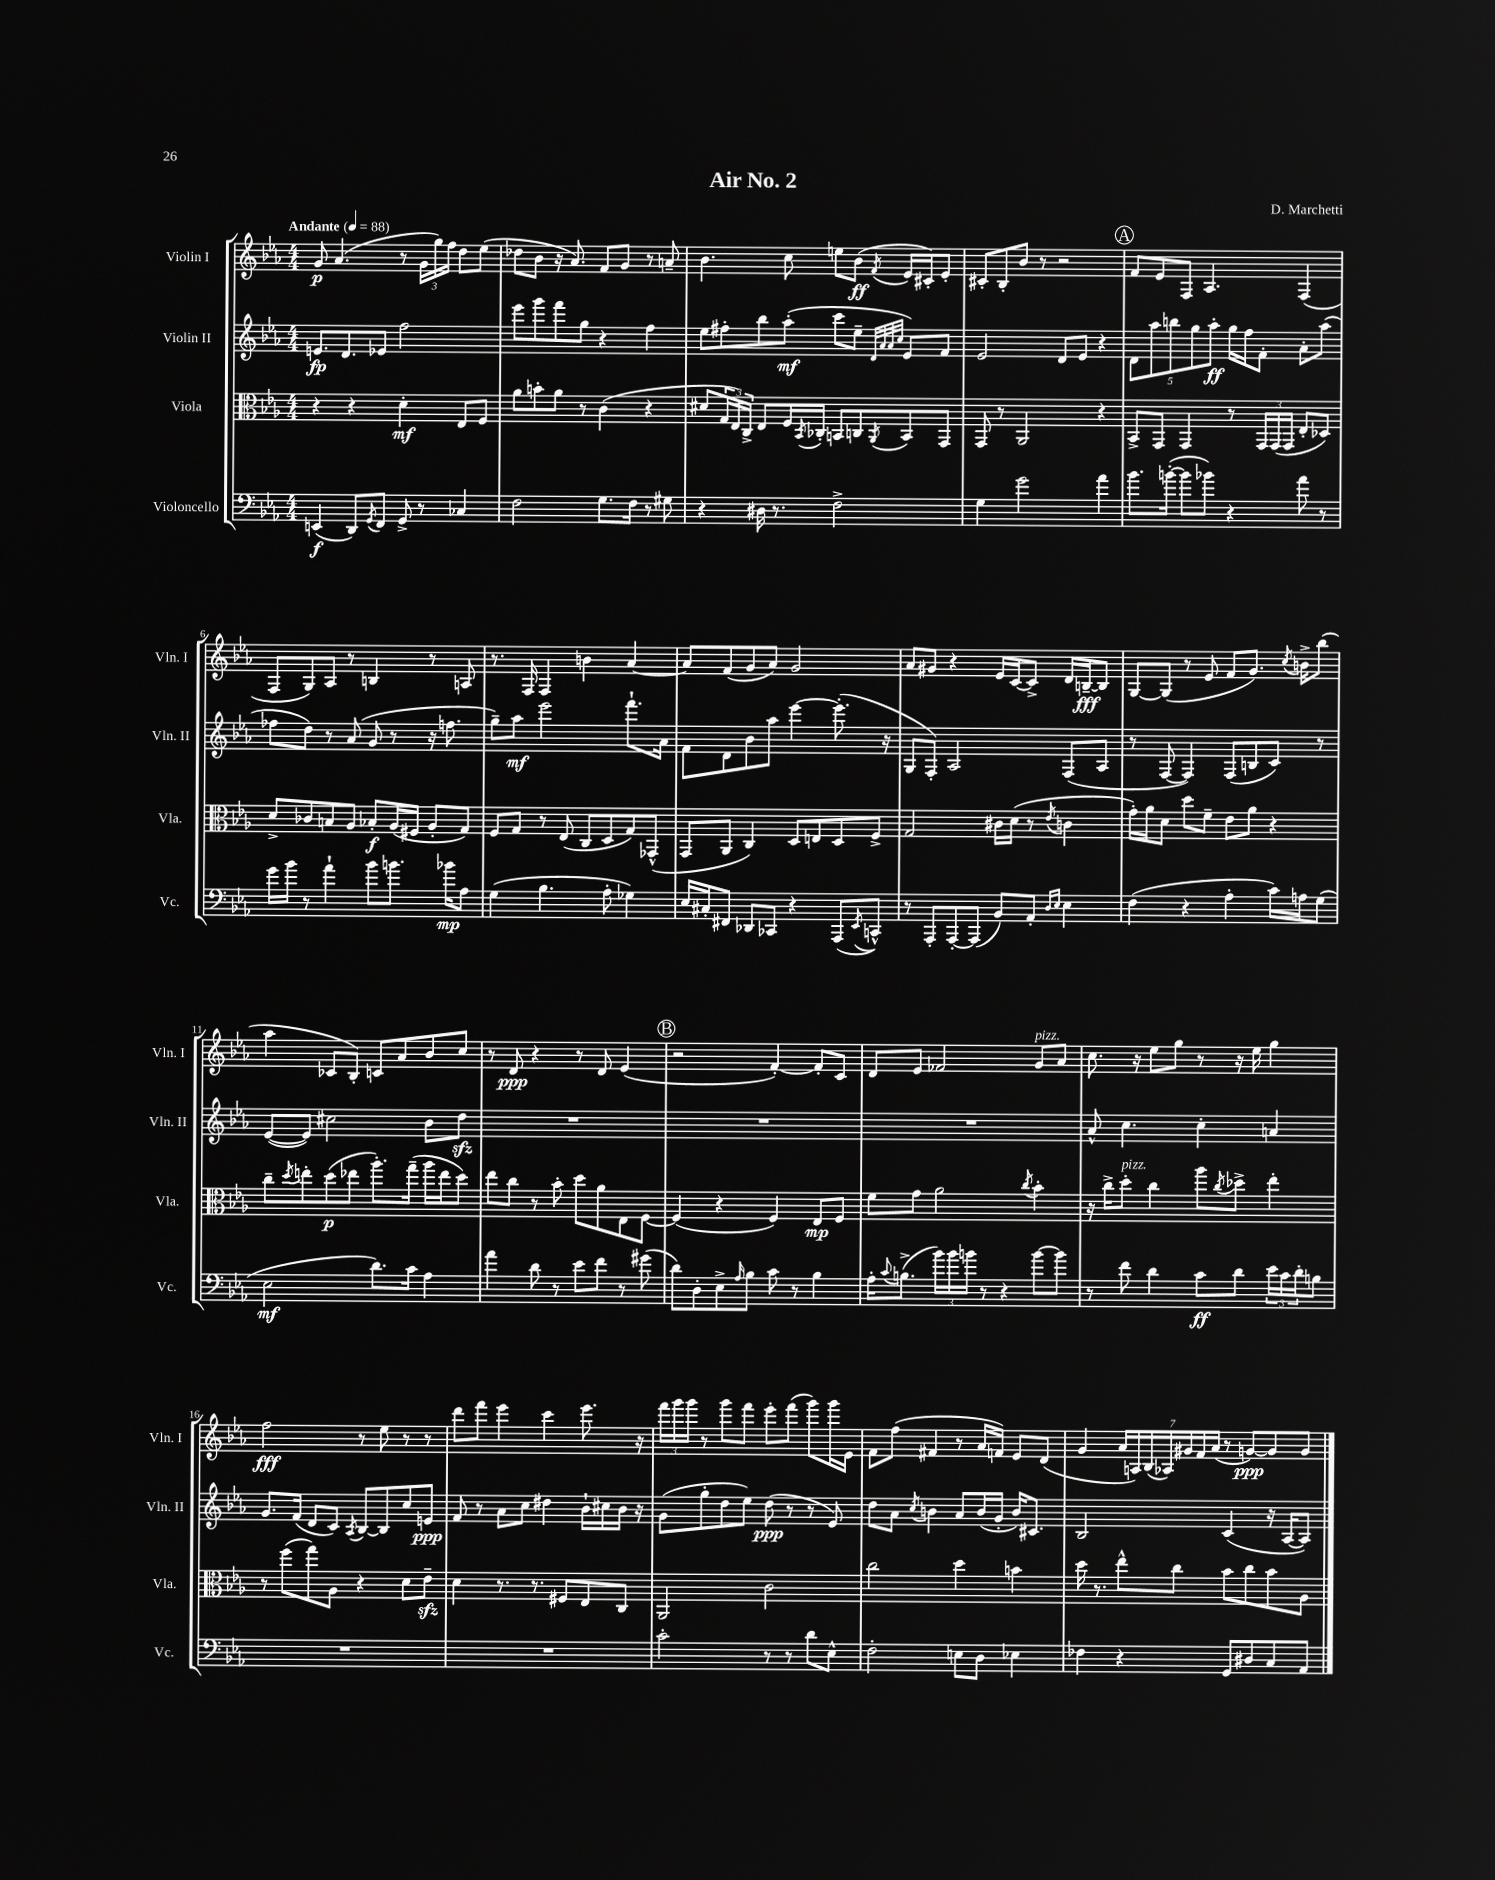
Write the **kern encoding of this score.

**kern	**kern	**kern	**kern
*staff4	*staff3	*staff2	*staff1
*clefF4	*clefC3	*clefG2	*clefG2
*k[b-e-a-]	*k[b-e-a-]	*k[b-e-a-]	*k[b-e-a-]
*M4/4	*M4/4	*M4/4	*M4/4
*MM88	*MM88	*MM88	*MM88
(4EE/	4r	8.e/L	8g/
.	.	.	(4.a-/
.	.	8.d/	.
8DD/L)	4r	.	.
8qGG/	.	.	.
8FF/J	.	8e-/J	.
8GG^/	4d'\	2ff\	8r
8r	.	.	24g\LL
.	.	.	24gg\)
.	.	.	24ff\JJ
4C-/	8E-/L	.	8dd\L
.	8F/J	.	(8ee-\J
=	=	=	=
2F\	8a-\L	8eee-\L	8dd-\L
.	8b'\	8ggg\	8b-\J
.	8a-\J	8fff\	16r
.	.	.	8.a-/)
.	8r	8gg\J	.
8.G\L	(4c\	4r	8f/L
.	.	.	8g/J
16F\Jk	.	.	.
8r	4r	4ff\	8r
8G#\	.	.	8a~/
=	=	=	=
4r	8d#/L	8ee-\L	4.b-\
.	24G/L	8ff#'\	.
.	24E-/)	.	.
.	24C^/JJ	.	.
16D#\	8E-/L	8bb-\	.
8.r	.	.	.
.	16F/L	(8aa-'\J	8cc\
.	8qBB-/	.	.
.	16C-'/JJ	.	.
2F^\	8BB/L	8ccc\L	8ee\L
.	8C/	8ee-~\J	(8b-\J
.	.	32qqd/LLL	.
.	.	32qqa-/	.
.	.	32qqa-/	.
.	8qAA-/	32qqcc/JJJ	8qf/
.	8BB/	8e-/L)	16e-/LL
.	.	.	16c#'/J)
.	8GG/J	8f/J	8e-'/J
=	=	=	=
4G\	8GG/	2e-/	8c#'/L
.	8r	.	8B-'/
2g\	2AA-/	.	8b-/J
.	.	.	8r
.	.	8d/L	2r
.	.	8e-/J	.
4a-\	4r	4r	.
=	=	=	=
8.b-\L	8BB-^/L	10d\L	8f/L
.	.	10aa-\	.
.	8GG/J	.	8e-/
([16b'\Jk	.	.	.
.	.	10bb\	.
8b\]L	4GG/	.	8F/J
.	.	10gg\	.
8b-\J)	.	.	4.A-/
.	.	10aa-'\J	.
4r	8r	16gg\LL	.
.	.	16ff\J	.
.	24GG/LL	8f'\J	.
.	(24GG/	.	.
.	24GG/JJ	.	.
8a-\	8E-'/L	8a-'\L	(4F/
8r	8D-/J)	(8aa-\J	.
=	=	=	=
16g\LL	8d^/L	8ff-\L	8F/L
16b-\JJ	.	.	.
8r	8c-/	8dd\J)	8G/)
4a-`\	8B/	8r	8A-/J
.	8A-/J	(8a-/	8r
8b-\L	8B-'/L	8g/	4B/
8.b\J	(16A-/L	8r	.
.	16F#/JJ	.	.
.	8A-'/L	16r	8r
16b-\LK	.	8.ff\	.
8A-\J	8G/J)	.	8A/
=	=	=	=
(4G\	8F/L	8gg~\L)	8.r
.	8G/J	8aa-\J	.
.	.	.	16F/
4.B-\	8r	2eee-\	4F/
.	(8E-/	.	.
.	8C/L	.	4b\
8A-'\	8D/	.	.
4G-\)	8G/)	8.fff`\L	[4a-/
.	(8GG-^^/J	.	.
.	.	16a-\Jk	.
=	=	=	=
16E-/LL	8GG/L	8f\L	8a-/]L
16C#'/J	.	.	.
8FF#/J	8AA-/J	8d\	(8f/
8DD-/L	4C/)	8b-\	8g/
8CC-/J	.	8aa-\J	8a-/J)
4r	8D/L	[4eee-\	2g/
.	8E/	.	.
(8AAA-/L	8D/	(8.eee-'\]	.
8qEE-/	.	.	.
8CC^^/J)	8F^/J	.	.
.	.	16r	.
=	=	=	=
8r	2G/	8G/L	8a-/L
8AAA-'/L	.	8F'/J)	8g#/J
[8AAA-'/	.	2A-/	4r
(8AAA-/]J	.	.	.
8BB-/L)	16c#\LL	.	16e-/LL
.	(16d\JJ	.	[16c/J
8AA-'/J	8r	.	8c^/]J
16qqD/LL	.	.	.
16qqE-/JJ	8qe-/	.	.
4E-\	4c\	(8F/L	16d/LL
.	.	.	[16B~/J
.	.	8A-/J	8B/]J
=	=	=	=
(4F\	16g'\LL)	8r	[8G/L
.	16a-\J	.	.
.	8d\J	[8F/	(8G/]J
4r	8dd\L	4F/])	8r
.	8f~\J	.	8e-/
4A-'\	8e-\L	(8F/L	8f/L
.	8a-\J	8B/	8.g/J)
16c\LL)	4r	8c/J)	.
.	.	.	8qcc/
16A\J	.	.	16b^\LK
(8G\J	.	8r	(8bb-\J
=	=	=	=
2E-\	8cc~\L	([8e-/L	4aa-\
.	8qdd/	.	.
.	8ee'\	8e-/]J)	.
.	(8dd\	2cc#\	8c-/L
.	8ee-\J	.	8B-'/J)
8.d\L)	8.aa-'\L)	.	8c/L
.	.	.	8a-/
16c\Jk	(16gg~\Jk	.	.
4A-\	16aa-\LL	8b-\L	8b-/
.	16ee-\J	.	.
.	8dd\J)	8dd\J	8cc/J
=	=	=	=
4a-\	8ee-\L	1r	8r
.	8cc\J	.	8d/
8d\	8r	.	4r
8r	8b-'\	.	.
8e-\L	8dd\L	.	8r
8f\J	8a-\	.	8d/
8r	8E-\	.	(4e-/
(8g#\	[8F\J	.	.
=	=	=	=
8d\L)	(4F/]	1r	2r
8D'\	.	.	.
8E-^\	4r	.	.
16qqA-/	.	.	.
8B-\J	.	.	.
8c\	4F/)	.	[4f'/)
8r	.	.	.
4B-\	8E-/L	.	8f'/]L
.	8F/J	.	8c/J
=	=	=	=
16A-'\LK	8f\L	1r	8d/L
8qqc/	.	.	.
(8.B^\J	.	.	.
.	8g\J	.	8e-/J
24b-\LL)	2a-\	.	2f-/
24b-\	.	.	.
24b\JJ	.	.	.
8r	.	.	.
4r	.	.	.
.	8qcc/	.	.
[8b\L	4b-'\	.	8g/L
8b\]J	.	.	8a-/J
=	=	=	=
8r	16r	8a-^^/	8.cc\
.	16cc^\LK	.	.
8f\	8dd'\J	4.cc\	.
.	.	.	16r
4d\	4cc\	.	8ee-\L
.	.	.	8gg\J
8c\L	8aa-\L	4cc'\	8r
.	8qcc/	.	.
8d\J	8dd-^\J	.	16r
.	.	.	16ee-\
24e-\LL	4ee-'\	4a/	4gg\
24c\	.	.	.
24d'\J	.	.	.
8B\J	.	.	.
=	=	=	=
1r	8r	8.g/L	2ff\
.	(8ff\L	.	.
.	.	(16f/Jk	.
.	8gg\)	8d/L	.
.	8A-\J	8c/J)	.
.	.	8qA-/	.
.	4r	[8B-/L	8r
.	.	8B-/]	8ee-\
.	8d\L	8cc/	8r
.	8e-~\J	8e/J	8r
=	=	=	=
1r	4d\	8f/	8ddd\L
.	.	8r	8fff\J
.	8.r	8a-\L	4eee-\
.	.	8cc\J	.
.	8.r	.	.
.	.	4dd#\	4ccc\
.	8F#/L	.	.
.	8E-/	16b-`\LL	8.eee-\
.	.	16cc#\	.
.	8C/J	16b-\JJ	.
.	.	16r	16r
=	=	=	=
2c'\	2AA-/	(8g\L	24fff\LL
.	.	.	24ggg\
.	.	.	24ggg\JJ
.	.	8gg'\	8r
.	.	8dd\	8ggg\L
.	.	8ee-\J)	8fff\J
8r	2c\	(8dd\	8eee-'\L
8r	.	8r	(8fff\J
8d\L	.	8r	8ggg\L)
8E-^^\J	.	8e-/)	16ggg\L
.	.	.	16e-\JJ
=	=	=	=
2F'\	2cc\	8dd\L	8f\L
.	.	8a-\J	(8ff\J
.	.	8qcc/	.
.	.	4b\	4f#/
8E\L	4dd\	8a-/L	8r
8D\J	.	(16b/L	16a-/LL
.	.	16g'/JJ	16f/JJ)
4E-\	4b\	16b/LK)	8e-/L
.	.	8.c#/J	.
.	.	.	(8d/J
=	=	=	=
4F-\	16dd\	2B-/	4g/
.	8.r	.	.
4r	8ee-^^\L	.	28a-/LL
.	.	.	28A/)
.	.	.	(28B-/
.	.	.	28A-/)
.	8cc\J	.	.
.	.	.	28g#/
.	.	.	28f/
.	.	.	(28a-/JJ
8GG/L	8b-\L	(4c/	8r
8D#/	8cc\	.	[8g/L)
8C/	8b-\	16r	8g/]
.	.	[16A-/LK	.
8AA-/J	8A-\J	8A-/]J)	8g/J
==	==	==	==
*-	*-	*-	*-
